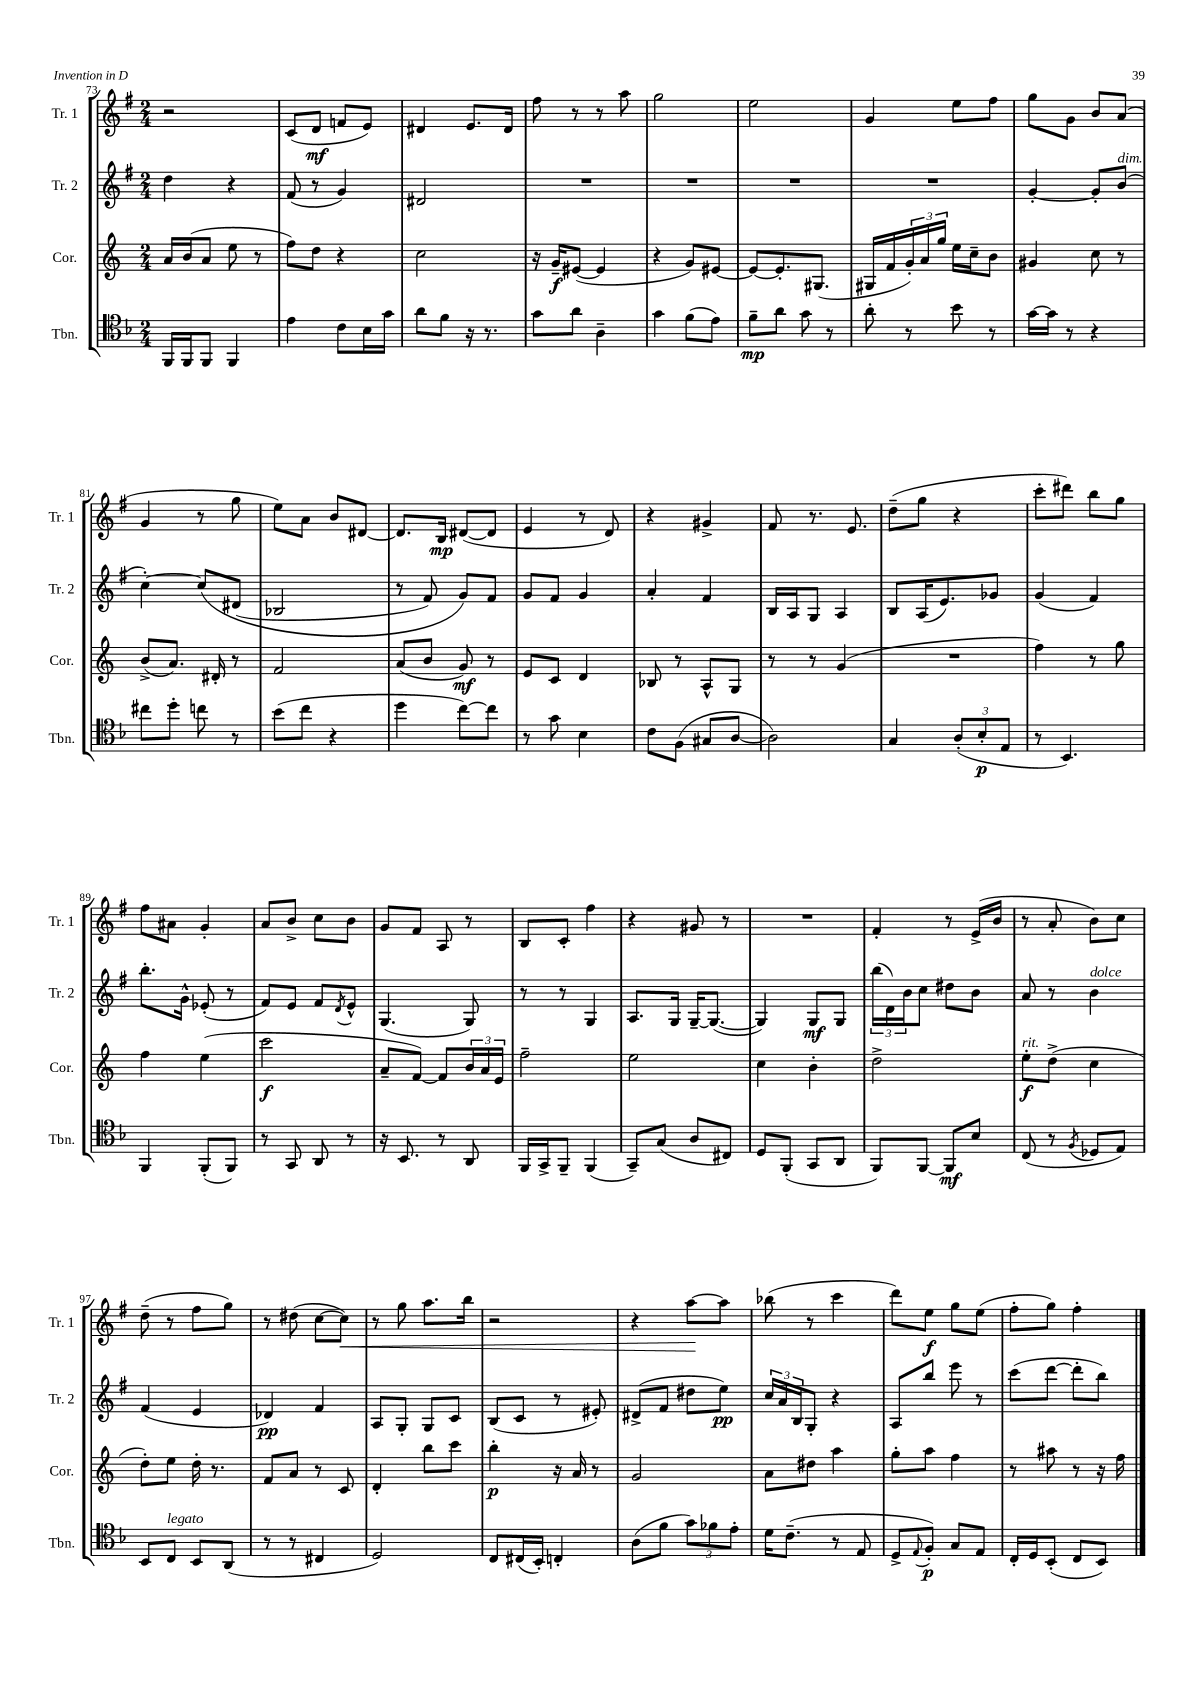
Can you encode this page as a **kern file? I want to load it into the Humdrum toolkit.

**kern	**kern	**kern	**kern
*staff4	*staff3	*staff2	*staff1
*clefC4	*clefG2	*clefG2	*clefG2
*k[b-]	*k[]	*k[f#]	*k[f#]
*M2/4	*M2/4	*M2/4	*M2/4
16FF	16a	4dd	2r
16FF	(16b	.	.
8FF	8a	.	.
4FF	8ee	4r	.
.	8r	.	.
=	=	=	=
4e	8ff)	(8f#	(8c
.	8dd	8r	8d
8c	4r	4g)	8f
16B-	.	.	8e)
16g	.	.	.
=	=	=	=
8a	2cc	2d#	4d#
8f	.	.	.
16r	.	.	8.e
8.r	.	.	.
.	.	.	16d#
=	=	=	=
8g	16r	2r	8ff#
.	16g~	.	.
8a	([8e#	.	8r
4A~	4e#]	.	8r
.	.	.	8aa
=	=	=	=
4g	4r	2r	2gg
(8f	8g)	.	.
8e)	[8e#	.	.
=	=	=	=
8f~	8e#_	2r	2ee
8a	8.e#']	.	.
8g	.	.	.
.	(8.G#	.	.
8r	.	.	.
=	=	=	=
8a'	16G#	2r	4g
.	16f	.	.
8r	24g')	.	.
.	24a	.	.
.	24gg	.	.
8b-	16ee	.	8ee
.	16cc~	.	.
8r	8b	.	8ff#
=	=	=	=
[16g	4g#	[4g'	8gg
16g]	.	.	.
8r	.	.	8g
4r	8cc	8g']	8b
.	8r	(8b	(8a
=	=	=	=
8cc#	(8b^	[4cc')	4g
8dd'	8.a)	.	.
8cc	.	&(8cc]	8r
.	16d#'	.	.
8r	8r	(8d#	8gg
=	=	=	=
(8b-	2f	2B-	8ee)
8cc	.	.	8a
4r	.	.	8b
.	.	.	[8d#
=	=	=	=
4dd	(8a	8r	8.d#]
.	8b	8f#)	.
.	.	.	16B
[8cc)	8g)	8g&)	([8d#
8cc]	8r	8f#	8d#]
=	=	=	=
8r	8e	8g	4e
8g	8c	8f#	.
4B-	4d	4g	8r
.	.	.	8d)
=	=	=	=
8c	8B-	4a'	4r
(8F	8r	.	.
8G#	8A^^	4f#	4g#^
[8A	8G	.	.
=	=	=	=
2A])	8r	16B	8f#
.	.	16A	.
.	8r	8G	8.r
.	(4g	4A	.
.	.	.	8.e
=	=	=	=
4G	2r	8B	(8dd~
.	.	(16A	8gg
.	.	8.e)	.
(12A'	.	.	4r
12B-'	.	.	.
.	.	8g-	.
12E	.	.	.
=	=	=	=
8r	4ff)	(4g	8ccc'
4.BB-)	.	.	8ddd#)
.	8r	4f#)	8bb
.	8gg	.	8gg
=	=	=	=
4FF	4ff	8.bb'	8ff#
.	.	.	8a#
.	.	16g^^	.
(8FF'	(4ee	(8e-'	4g'
8FF)	.	8r	.
=	=	=	=
8r	2ccc	8f#)	8a
8GG	.	8e	8b^
8AA	.	8f#	8cc
.	.	8qd	.
8r	.	8e^^	8b
=	=	=	=
16r	8a~	(4.G	8g
8.BB-	.	.	.
.	[8f)	.	8f#
8r	8f]	.	8A
8AA	24b	8G)	8r
.	24a	.	.
.	24e	.	.
=	=	=	=
16FF	2ff~	8r	8B
16GG^	.	.	.
8FF~	.	8r	8c'
(4FF	.	4G	4ff#
=	=	=	=
8GG~)	2ee	8.A	4r
(8G	.	.	.
.	.	16G	.
8A	.	[16G~	8g#
.	.	(8.G_	.
8C#)	.	.	8r
=	=	=	=
8D	4cc	4G])	2r
(8FF'	.	.	.
8GG	4b'	8G	.
8AA	.	8G	.
=	=	=	=
8FF)	2dd^	(24bb	4f#'
.	.	24d)	.
.	.	24b	.
[8FF	.	8cc	.
8FF]	.	8dd#	8r
8B-	.	8b	(16e^
.	.	.	16b
=	=	=	=
(8C	8ee'	8a	8r
8r	(8dd^	8r	8a'
8qF	.	.	.
8D-	4cc	4b	8b)
8E)	.	.	8cc
=	=	=	=
8BB-	8dd')	(4f#	(8dd~
8C	8ee	.	8r
8BB-	16dd'	4e	8ff#
.	8.r	.	.
(8AA	.	.	8gg)
=	=	=	=
8r	8f	4d-)	8r
8r	8a	.	(8dd#
4C#	8r	4f#	[8cc
.	8c	.	8cc])
=	=	=	=
2D)	4d'	8A	8r
.	.	8G'	8gg
.	8bb	8G	8.aa
.	8ccc	8c	.
.	.	.	16bb
=	=	=	=
8C	4bb'	(8B	2r
(16C#	.	8c	.
16BB-')	.	.	.
4C'	16r	8r	.
.	16a	.	.
.	8r	8e#')	.
=	=	=	=
(8A	2g	(8d#^	4r
8f	.	8f#	.
12g)	.	8dd#	[8aa
12f-	.	.	.
.	.	8ee)	8aa]
12e'	.	.	.
=	=	=	=
16d	8a	24cc	(8bb-
.	.	24a	.
(8.c~	.	.	.
.	.	24B	.
.	8dd#	8G'	8r
8r	4aa	4r	4ccc
8E	.	.	.
=	=	=	=
8D^	8gg'	8A	8ddd)
8qqE	.	.	.
8F')	8aa	8bb	8ee
8G	4ff	8eee	8gg
8E	.	8r	(8ee
=	=	=	=
16C'	8r	(8ccc	8ff#'
16D	.	.	.
(8BB-'	8aa#	[8ddd	8gg)
8C	8r	8ddd']	4ff#'
8BB-)	16r	8bb)	.
.	16ff	.	.
==	==	==	==
*-	*-	*-	*-
